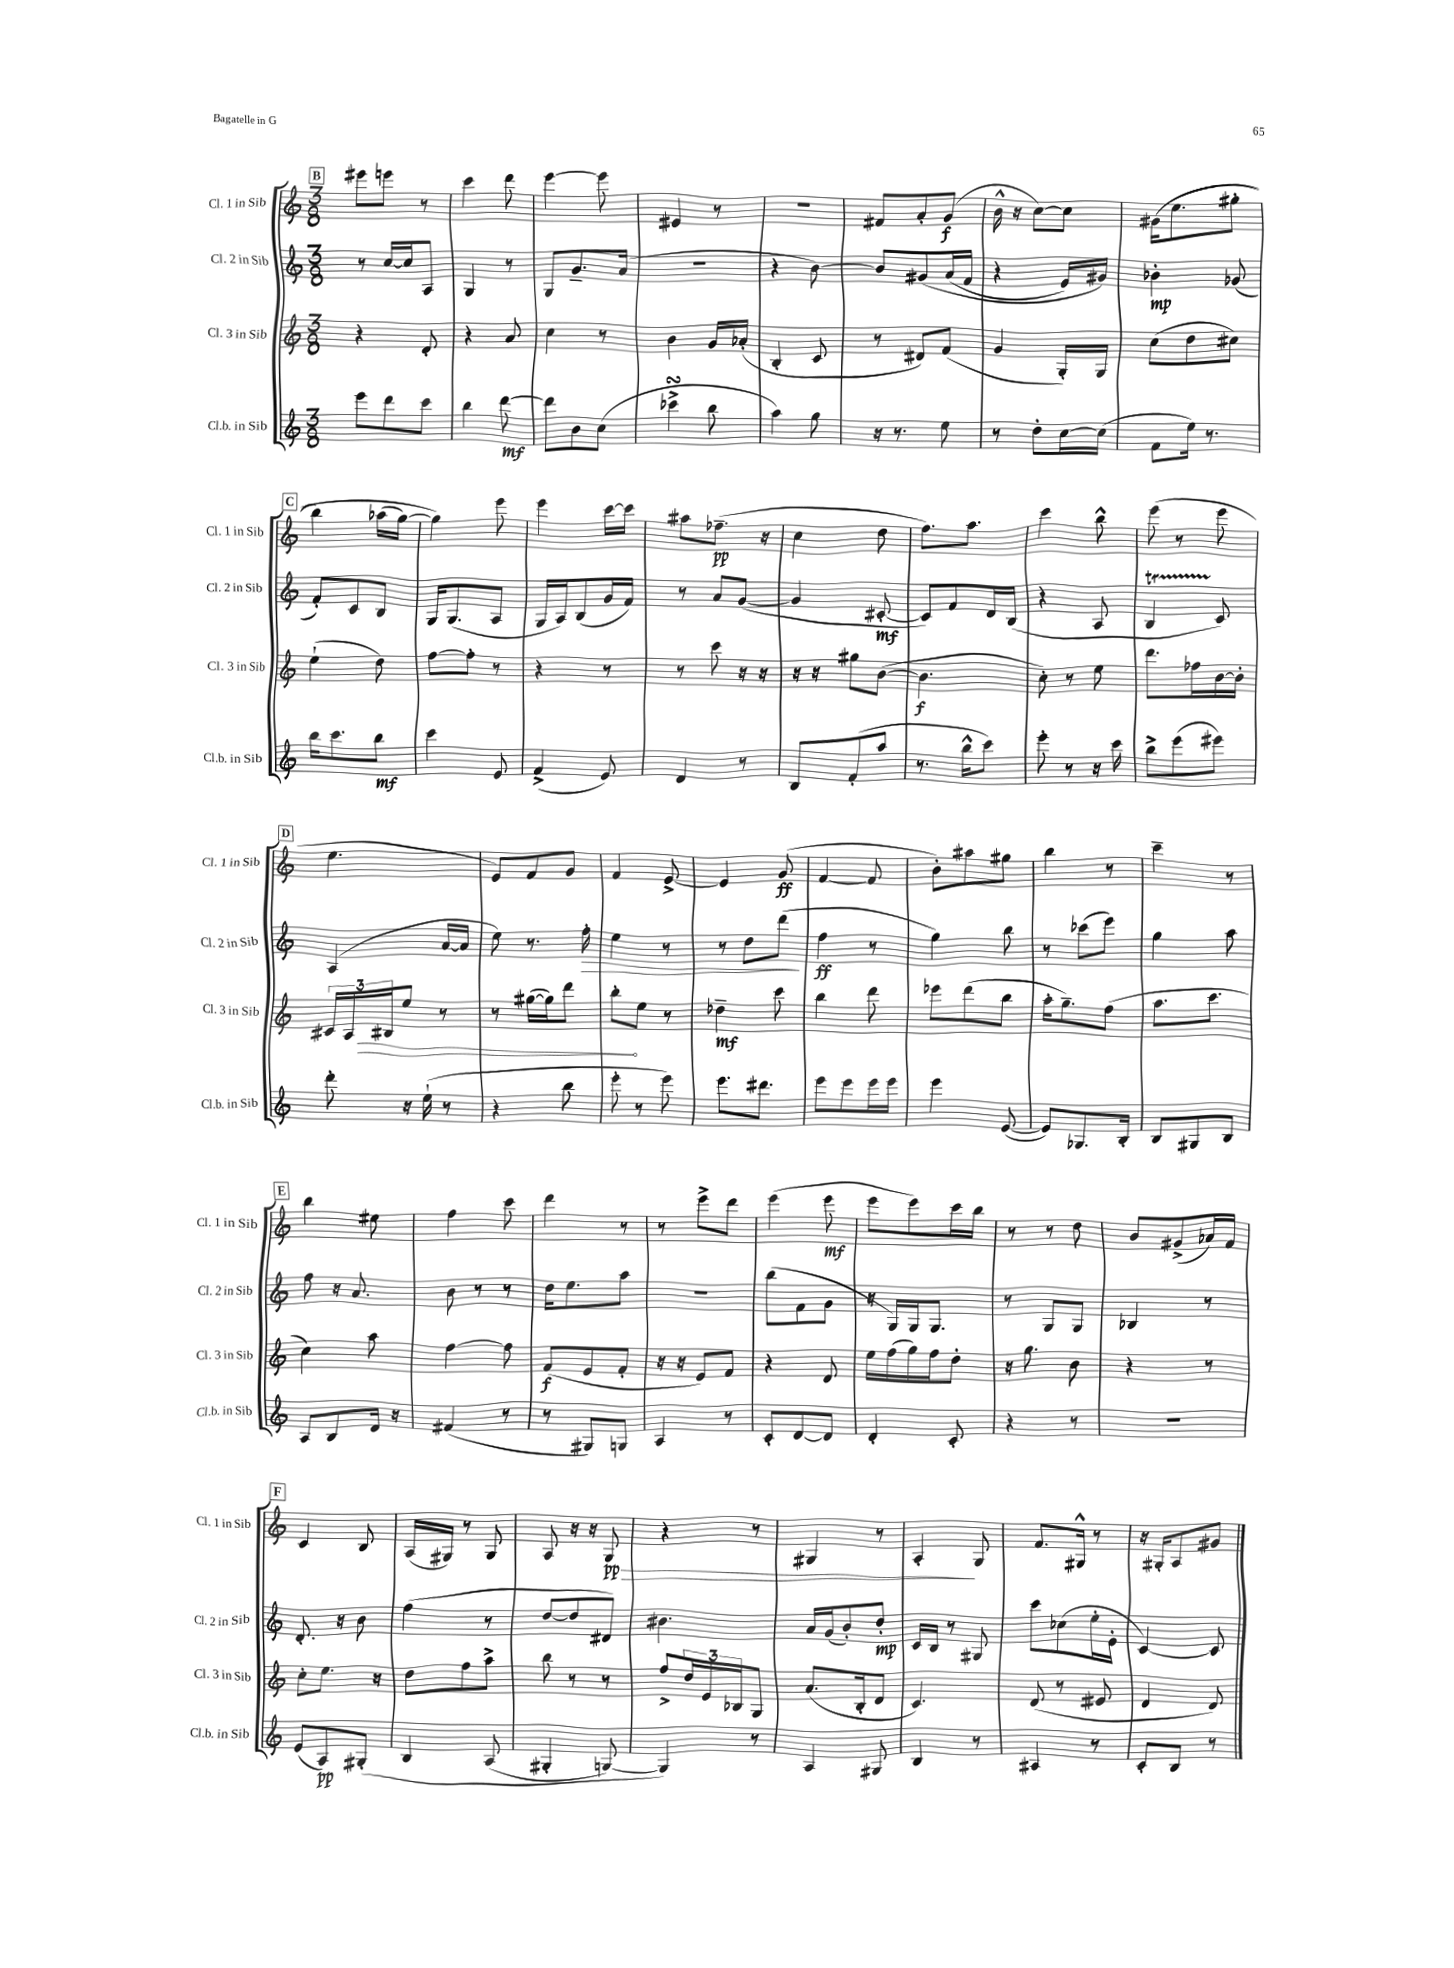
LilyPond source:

<<
\new StaffGroup <<
\new Staff = "s0" \with { instrumentName = "Cl. 1 in Sib" shortInstrumentName = "Cl. 1 in Sib" } {
    \clef treble \key c \major \numericTimeSignature \time 3/8
    \mark \markup { \box "B" } eis'''8 e'''8 r8 |
    c'''4 d'''8 |
    e'''4~ e'''8 |
    eis'4 r8 |
    R4. |
    fis'8 a'8-. g'8\f( |
    b'16-^ r16 c''8~) c''8 |
    gis'16(\( e''8. gis''8-. |
    \mark \markup { \box "C" } b''4) aes''16( g''16~) |
    g''4\) e'''8 |
    e'''4 c'''16~ c'''16 |
    ais''8 fes''8.--\pp( r16 |
    c''4 d''8 |
    f''8.) a''8. |
    c'''4 b''8-^ |
    e'''8( r8 e'''8 |
    \mark \markup { \box "D" } e''4. |
    e'8) f'8 g'8 |
    f'4 e'8~-> |
    e'4 g'8\ff( |
    f'4~ f'8 |
    b'8-.) ais''8 gis''8 |
    b''4 r8 |
    c'''4-- r8 |
    \mark \markup { \box "E" } b''4 eis''8 |
    f''4 c'''8 |
    d'''4 r8 |
    r8 e'''8-> d'''8 |
    e'''4( e'''8\mf |
    e'''8 e'''8) c'''16 b''16 |
    r8 r8 d''8 |
    b'8 gis'8->( aes'16) f'16 |
    \mark \markup { \box "F" } c'4 b8 |
    a16( gis16) r8 gis8 |
    a8 r16 r16 g8\pp\> |
    r4 r8 |
    gis4 r8 |
    a4-.\! g8 |
    f'8. gis16-^ r8 |
    r16 gis16-. a8 gis'8 \bar "|." |
}
\new Staff = "s1" \with { instrumentName = "Cl. 2 in Sib" shortInstrumentName = "Cl. 2 in Sib" } {
    \clef treble \key c \major \numericTimeSignature \time 3/8
    \mark \markup { \box "B" } r8 c''16~ c''16 a8 |
    g4 r8 |
    g8 g'8.-- a'16( |
    R4. |
    r4 b'8~) |
    b'8 gis'8\( a'16( f'16 |
    r4 e'16) gis'16\) |
    bes'4-.\mp ges'8( |
    \mark \markup { \box "C" } f'8-.) c'8 b8 |
    g16 g8.( a8 |
    g16 a16) b8( g'16 f'16) |
    r8 a'8 g'8~( |
    g'4 cis'8~-.\mf |
    cis'8) f'8 d'16 b16( |
    r4 a8 |
    b4\startTrillSpan c'8\stopTrillSpan) |
    \mark \markup { \box "D" } a4( a'16~ a'16 |
    e''8) r8. f''16-.\> |
    e''4 r8 |
    r8 d''8 d'''8\!( |
    f''4\ff r8 |
    g''4) b''8 |
    r8 ces'''8( e'''8) |
    g''4 a''8 |
    \mark \markup { \box "E" } f''8 r16 a'8. |
    b'8 r8 r8 |
    d''16 e''8. a''8 |
    R4. |
    b''8( f'8 g'8 |
    r16 g16) g16 g8. |
    r8 g8 g8 |
    bes4 r8 |
    \mark \markup { \box "F" } d'8.-. r16 b'8 |
    f''4( r8 |
    d''8~ d''8 dis'8) |
    bis'4. |
    a'16 g'16( b'8-.) d''8-.\mp |
    c'16 b16 r8 gis8 |
    c'''8 ces''8( e''16-. e'16-. |
    c'4~) c'8 \bar "|." |
}
\new Staff = "s2" \with { instrumentName = "Cl. 3 in Sib" shortInstrumentName = "Cl. 3 in Sib" } {
    \clef treble \key c \major \numericTimeSignature \time 3/8
    \mark \markup { \box "B" } r4 d'8-. |
    r4 a'8 |
    c''4 r8 |
    b'4 g'16 aes'16-.( |
    b4-. c'8 |
    r8 dis'8) f'8( |
    g'4 g16-.) g16 |
    c''8( d''8 cis''8) |
    \mark \markup { \box "C" } e''4-!( d''8) |
    f''8~ f''8-. r8 |
    r4 r8 |
    r8 c'''8 r16 r16 |
    r16 r16 gis''8 b'8~( |
    b'4.\f |
    c''8-.) r8 e''8 |
    d'''8. fes''16 b'16~ b'16-. |
    \mark \markup { \box "D" } \tuplet 3/2 { cis'16 a16 \once \override Hairpin.circled-tip = ##t bis16\> } e''8 r8 |
    r8 gis''16~( gis''16) d'''8 |
    b''8-.\! e''8 r8 |
    des''4--\mf c'''8 |
    b''4 d'''8 |
    ees'''8 d'''8( b''8 |
    a''16-. g''8.--) f''8( |
    a''8. c'''8. |
    \mark \markup { \box "E" } c''4) a''8 |
    f''4~ f''8 |
    f'8\f( e'8 f'8-. |
    r16 r16 e'8) f'8 |
    r4 d'8 |
    e''16 f''16( g''16) f''16 d''8-. |
    r16 g''8. b'8 |
    r4 r8 |
    \mark \markup { \box "F" } c''8-. e''8. r16 |
    d''8 f''8 a''8-> |
    b''8 r8 r8 |
    f''8-> \tuplet 3/2 { d''16 e'16 bes16 } g8 |
    a'8.( b16-. d'8 |
    c'4.) |
    d'8( r8 eis'8 |
    d'4 d'8) \bar "|." |
}
\new Staff = "s3" \with { instrumentName = "Cl.b. in Sib" shortInstrumentName = "Cl.b. in Sib" } {
    \clef treble \key c \major \numericTimeSignature \time 3/8
    \mark \markup { \box "B" } e'''8 d'''8 c'''8 |
    b''4 d'''8~\mf |
    d'''8 b'8 c''8( |
    ces'''4->\turn b''8 |
    a''4) g''8 |
    r16 r8. e''8 |
    r8 d''8-. c''16~ c''16( |
    f'8 e''16) r8. |
    \mark \markup { \box "C" } b''16 c'''8. b''8\mf |
    c'''4 e'8 |
    f'4->( e'8) |
    d'4 r8 |
    b8 f'8-.( a''8 |
    r8. b''16-^ c'''8) |
    e'''8-. r8 r16 c'''16 |
    b''8-> e'''8( eis'''8) |
    \mark \markup { \box "D" } d'''8-. r16 e''16-!( r8 |
    r4 b''8 |
    e'''8-. r8 e'''8) |
    e'''8. dis'''8. |
    e'''8 e'''8 e'''16 e'''16 |
    e'''4 e'8~( |
    e'8) ges8. b16-. |
    b8 gis8 b8 |
    \mark \markup { \box "E" } a8 b8 d'16 r16 |
    fis'4( r8 |
    r8 gis8) g8 |
    a4 r8 |
    c'8-. d'8~ d'8 |
    d'4-. c'8-. |
    r4 r8 |
    R4. |
    \mark \markup { \box "F" } e'8( a8\pp) gis8-.\( |
    b4 a8( |
    gis4-. g8~) |
    g4\) r8 |
    a4 gis8 |
    b4 r8 |
    ais4 r8 |
    c'8-. b8 r8 \bar "|." |
}
>>
>>
